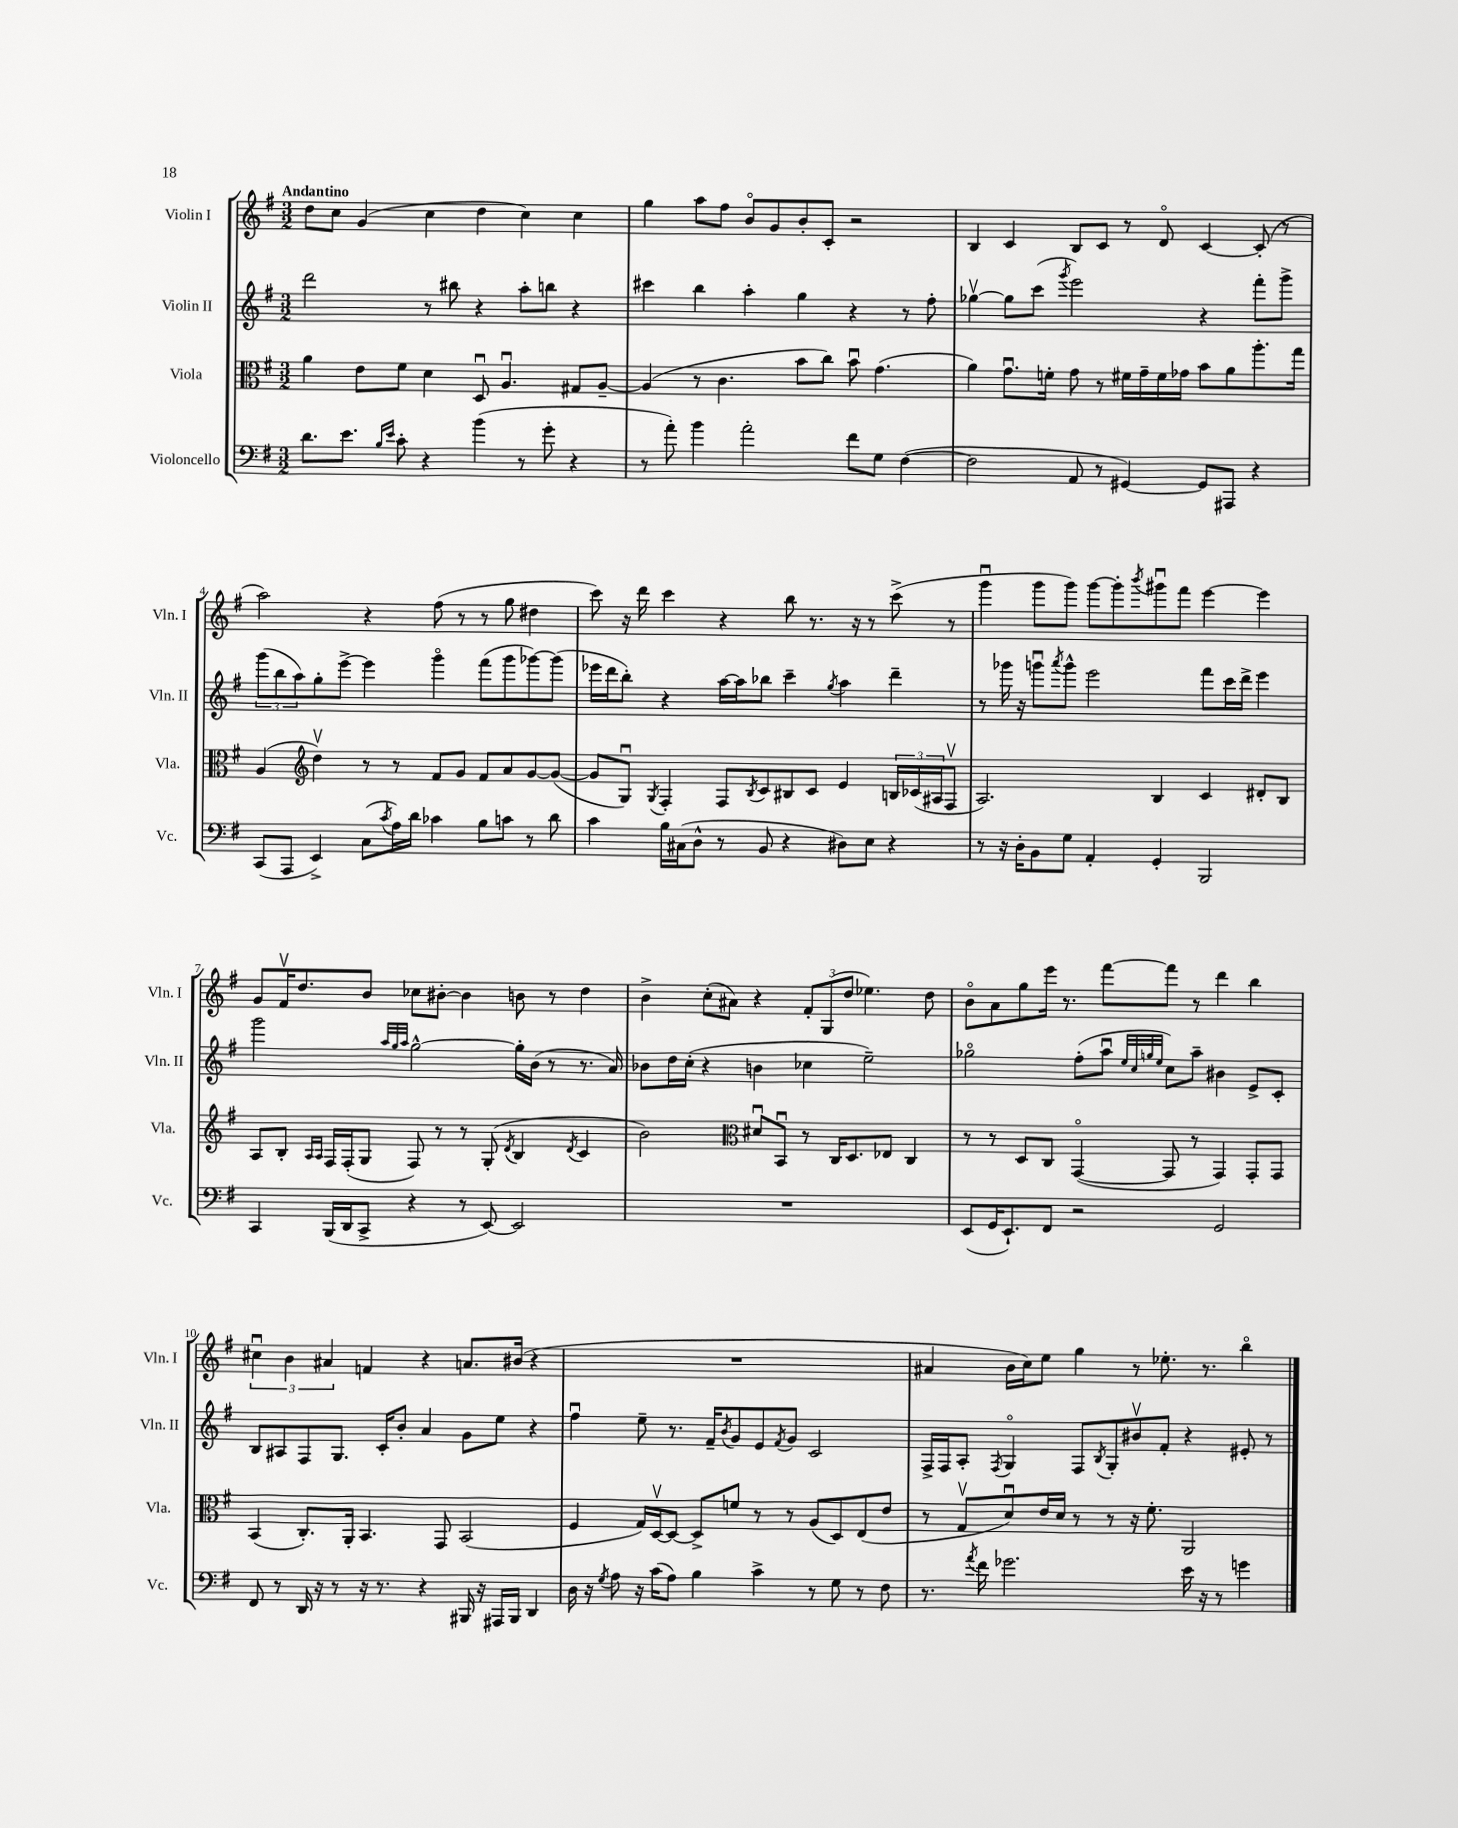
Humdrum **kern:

**kern	**kern	**kern	**kern
*staff4	*staff3	*staff2	*staff1
*clefF4	*clefC3	*clefG2	*clefG2
*k[f#]	*k[f#]	*k[f#]	*k[f#]
*M3/2	*M3/2	*M3/2	*M3/2
8.d	4a	2ddd	8dd
.	.	.	8cc
8.e	.	.	.
.	8e	.	(4g
16qqB	.	.	.
16qqe	.	.	.
8c'	8f#	.	.
4r	4d	8r	4cc
.	.	8bb#	.
(4b	8Du	4r	4dd
.	4.Au	.	.
8r	.	8aa'	4cc)
8g'	.	8bb	.
4r	8G#	4r	4cc
.	[8A~	.	.
=	=	=	=
8r	(4A]	4ccc#	4gg
8a')	.	.	.
4b	8r	4bb	8aa
.	4.c	.	8ff#
2a'	.	4aa'	8bo
.	.	.	8g
.	8b	4gg	8b'
.	8cc)	.	8c'
8f#	8bu	4r	2r
8G	(4.g	.	.
([4F#	.	8r	.
.	.	8ff#'	.
=	=	=	=
2F#]	4a)	[4gg-v	4B
.	8.gu	8gg-]	4c
.	.	(8ccc	.
.	16f'	.	.
.	.	8qggg	.
8AA	8g	2eee)	8B
8r	8r	.	8c
[4GG#)	16f#	.	8r
.	16g~	.	.
.	16f#	.	8do
.	16g-	.	.
8GG#]	8b	4r	[4c
8AAA#	8a	.	.
4r	8.aa'	8fff#'	(8c']
.	.	8ggg^	8r
.	16gg	.	.
=	=	=	=
(8CC	(4A	(12ggg	2aa)
.	.	12bb	.
8AAA	.	.	.
.	.	12aa)	.
*	*clefG2	*	*
4EE^)	4ddv)	8gg'	.
.	.	[8eee^	.
(8C	8r	4eee]	4r
8qc	.	.	.
16A)	8r	.	.
16d	.	.	.
4c-	8f#	4gggo	(8ff#
.	8g	.	8r
8B	8f#	(8fff#	8r
8c	8a	8ggg	8gg
8r	[8g	[8ggg-)	4dd#
8d	(8g_	(8ggg-]	.
=	=	=	=
4c	8g]	16eee-	8ccc)
.	.	16ddd	.
.	8Gu)	8bb')	16r
.	.	.	16ddd
.	8qG	.	.
16B	4F#'	4r	4ccc
(16C#	.	.	.
8D^^	.	.	.
8r	8F#	[16aa	4r
.	.	16aa]	.
.	8qB	.	.
8BB	8c	8bb-	.
4r	8B#	4ccc~	8bb
.	8c	.	8.r
.	.	8qgg	.
8D#)	4e	4aa	.
.	.	.	16r
8E	.	.	8r
4r	24B	4ddd~	(8ccc^
.	(24c-	.	.
.	24A#	.	.
.	8F#v	.	8r
=	=	=	=
8r	2.A)	8r	4gggu
16r	.	16ggg-	.
16D'	.	16r	.
8BB	.	8gggu	8ggg
.	.	8qaaa	.
8G	.	8ggg^^	8ggg)
4AA'	.	2eee	[8ggg
.	.	.	8ggg']
.	.	.	8qbbb
4GG'	4B	.	8ggg#u
.	.	.	8fff#
2BBB	4c	8fff#	[4eee
.	.	16ccc	.
.	.	16ddd^	.
.	8d#'	4eee	4eee]
.	8B	.	.
=	=	=	=
4CC	8A	2ggg	8g
.	8B'	.	16f#v
.	.	.	8.dd
.	16qqA	.	.
.	16qqA	.	.
(16BBB	16F#	.	.
16DD	(16F#'	.	.
8CC^	8G	.	8b
.	.	32qqaa	.
.	.	32qqgg	.
.	.	32qqaa	.
4r	8F#)	[2gg^^	8cc-
.	8r	.	[8b#'
8r	8r	.	4b#]
[8EE)	(8G'	.	.
.	8qd	.	.
2EE]	4B	16gg']	8b
.	.	(16b	.
.	.	8r	8r
.	8qd	.	.
.	4c	8.r	4dd
.	.	16a)	.
=	=	=	=
1.r	2b)	8b-	4b^
.	.	16dd	.
.	.	(16cc'	.
.	.	4r	(8cc'
.	.	.	8a#)
*	*clefC3	*	*
.	8d#u	4b	4r
.	8BBu	.	.
.	8r	4cc-	12f#'
.	.	.	(12G
.	16C	.	.
.	.	.	12dd
.	8.D	.	.
.	.	2ee~)	4.ee-)
.	8E-	.	.
.	4C	.	.
.	.	.	8dd
=	=	=	=
(8EE	8r	2gg-o	8bo
16GG	8r	.	8a
8.EE`)	.	.	.
.	8D	.	8gg
8FF#	8C	.	16eee
.	.	.	8.r
2r	([4GGo	(8ff#'	.
.	.	8aau	[8fff#
.	.	32qqee	.
.	.	32qqcc	.
.	.	32qqgg	.
.	.	32qqee	.
.	8GG]	8cc)	8fff#]
.	8r	8aa~	8r
2GG	4GG)	4b#	4ddd
.	8GG'	8e^	4bb
.	8GG	8c'	.
=	=	=	=
8FF#	(4BB	8B	6cc#u
8r	.	8A#	.
.	.	.	6b
16DD	8.C')	8F#	.
16r	.	.	.
.	.	.	6a#
8r	.	8.G	.
.	16AA'	.	.
16r	4.BB	.	4f
8.r	.	16c'	.
.	.	8b'	.
4r	.	4a	4r
.	8GG	.	.
16BBB#	(2BB	8g	8.a
16r	.	.	.
16AAA#	.	8ee	.
16BBB#	.	.	(16b#
4DD	.	4r	4r
=	=	=	=
16D	4F#	4ff#u	1.r
16r	.	.	.
8qG	.	.	.
8A	.	.	.
16r	16G)	8ee~	.
(16c	[16Dv	.	.
8A)	8D_	8.r	.
4B	8D^]	.	.
.	.	16f#~	.
.	.	8qb	.
.	8f	8g	.
4c^	8r	8e	.
.	.	8qf#	.
.	8r	8g	.
8r	(8A	2c	.
8G	8D)	.	.
8r	(8E	.	.
8F#	8e	.	.
=	=	=	=
8.r	8r	16F#^	4a#
.	.	16F#	.
.	8Gv	8A'	.
8qa	.	.	.
16f#	.	.	.
.	.	8qF#	.
2.g-	8du)	4Go	16b
.	.	.	16cc)
.	16e	.	8ee
.	16d	.	.
.	8r	8F#	4gg
.	.	8qB	.
.	8r	8G'	.
.	16r	8b#v	8r
.	8.f#'	.	.
.	.	8f#'	8.ee-'
16e	2AA	4r	.
16r	.	.	8.r
8r	.	.	.
4g	.	8e#'	4bbo
.	.	8r	.
==	==	==	==
*-	*-	*-	*-
